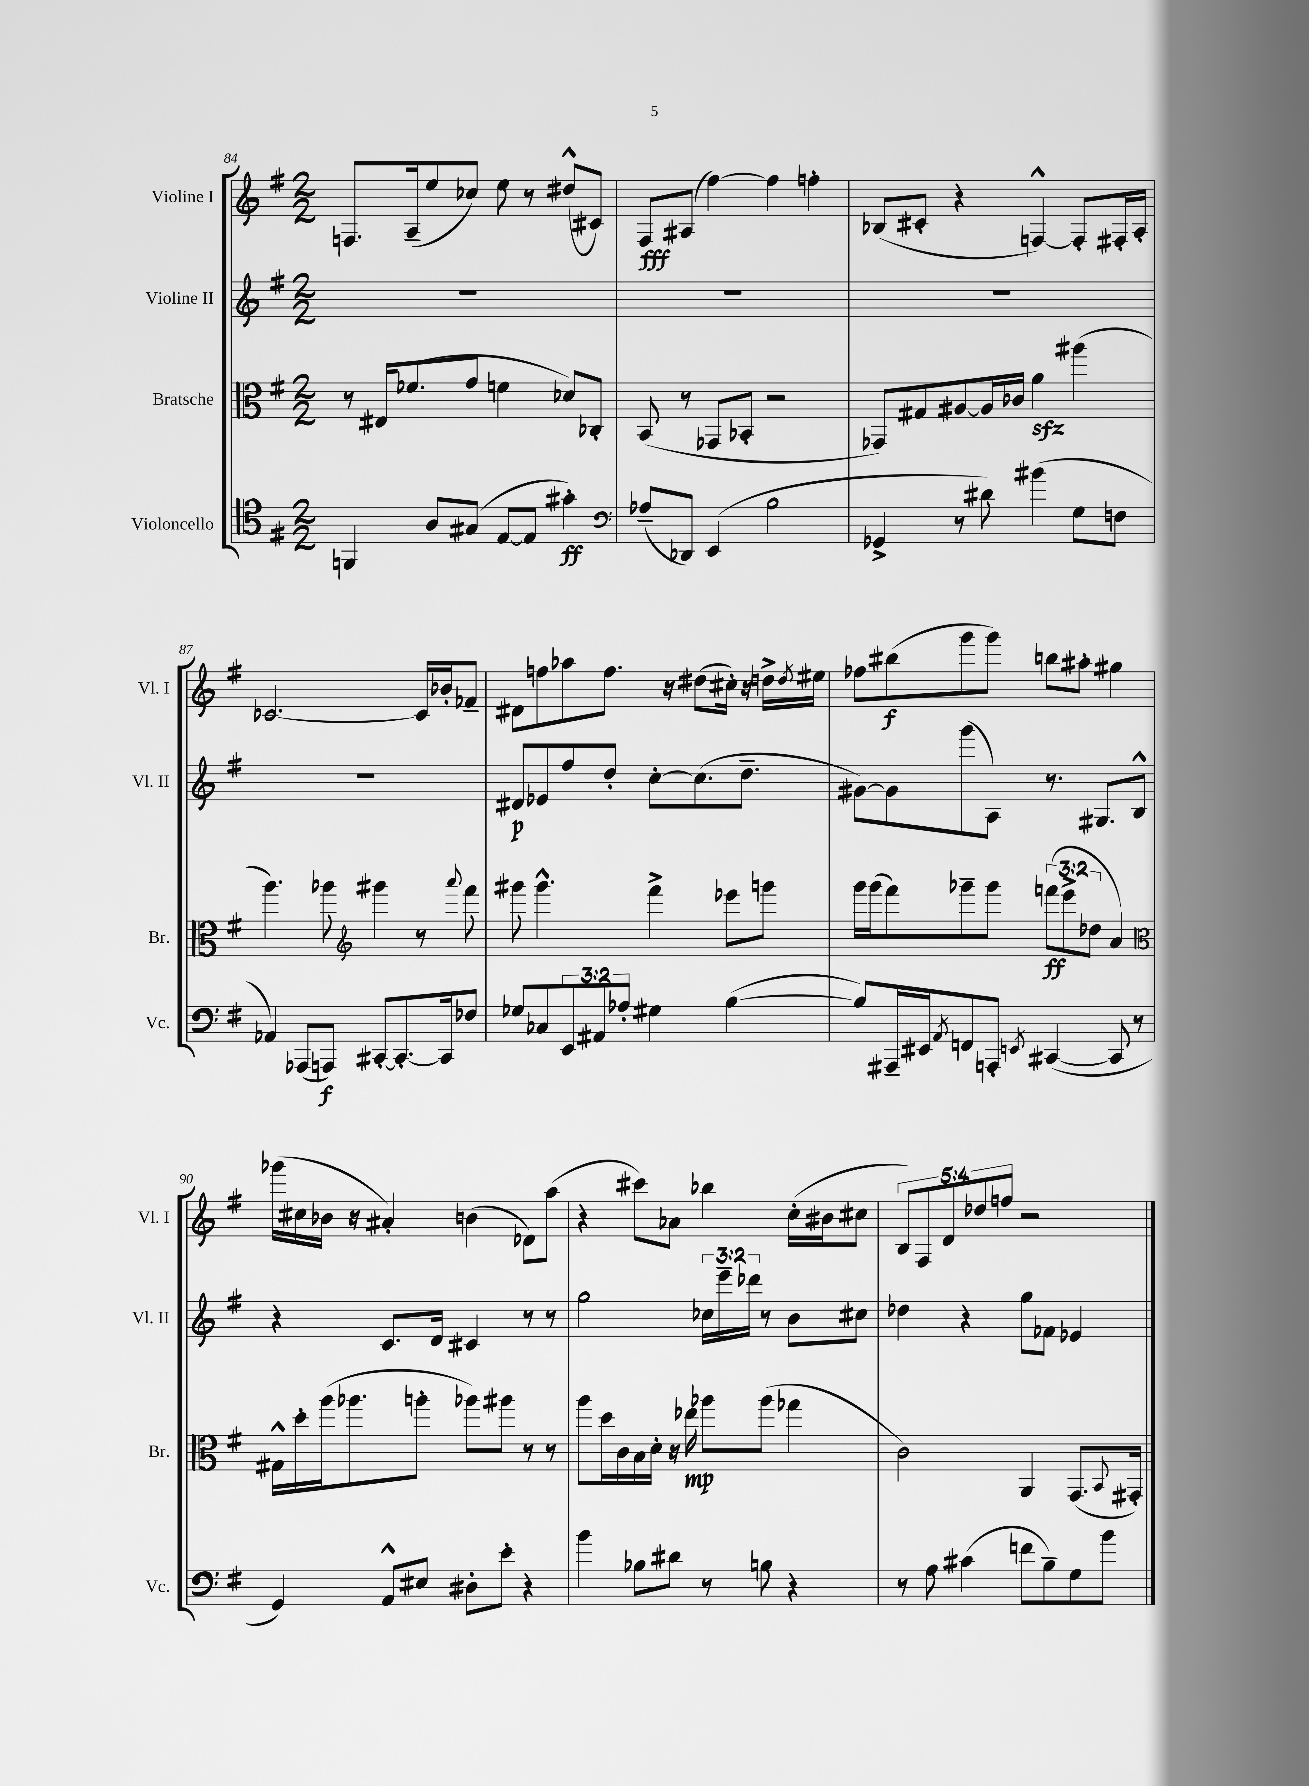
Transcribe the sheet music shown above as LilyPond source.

<<
\new StaffGroup <<
\new Staff = "s0" \with { instrumentName = "Violine I" shortInstrumentName = "Vl. I" } {
    \clef treble \key g \major \numericTimeSignature \time 2/2 \override Staff.TupletNumber.text = #tuplet-number::calc-fraction-text
    f8. a16--( e''8 ces''8) e''8 r8 dis''8-^( cis'8) |
    fis8\fff ais8( fis''4~) fis''4 f''4-. |
    bes8( cis'8-. r4 f4~-^) f8-. fis16-. a16-. |
    ces'2.~ ces'16 bes'16-. fes'8-- |
    dis'8 f''8 aes''8 f''8. r16 dis''8( cis''16-.) r16 d''16-> \acciaccatura { d''8 } eis''16 |
    fes''8 bis''8\f( g'''8 g'''8) b''8 ais''8-. gis''4 |
    ges'''16( cis''16 bes'16 r16 ais'4-.) b'4( des'8) a''8( |
    r4 cis'''8) aes'8 bes''4 c''16-.( bis'16 cis''8 |
    \tuplet 5/4 { b8) fis8 d'8 des''8 f''8 } r2 \bar "|." |
}
\new Staff = "s1" \with { instrumentName = "Violine II" shortInstrumentName = "Vl. II" } {
    \clef treble \key g \major \numericTimeSignature \time 2/2 \override Staff.TupletNumber.text = #tuplet-number::calc-fraction-text
    R1 |
    R1 |
    R1 |
    R1 |
    dis'8\p ees'8 fis''8 d''8-. c''8~-. c''8.( d''8.-- |
    gis'8~) gis'8 g'''8( a8) r8. gis8. b8-^ |
    r4 c'8. d'16 cis'4 r8 r8 |
    g''2 \tuplet 3/2 { ces''16 e'''16-- des'''16 } r8 b'8 cis''8 |
    des''4 r4 g''8 fes'8 ees'4 \bar "|." |
}
\new Staff = "s2" \with { instrumentName = "Bratsche" shortInstrumentName = "Br." } {
    \clef alto \key g \major \numericTimeSignature \time 2/2 \override Staff.TupletNumber.text = #tuplet-number::calc-fraction-text
    r8 eis16 fes'8.( g'8 f'4 des'8) ces8-. |
    b,8( r8 ges,8 bes,8-. r2 |
    ges,8) gis8 ais8~ ais16 ces'16 a'4\sfz ais''4( |
    a''4.) aes''8 \clef treble gis'''4 r8 \appoggiatura { a'''8 } fis'''8 |
    gis'''8 gis'''4.-^ fis'''4-> ees'''8 g'''8 |
    g'''16 g'''16( fis'''8) ges'''8-- ges'''8 \tuplet 3/2 { f'''8\ff( e'''8-> des''8 } a'4) |
    \clef alto gis16-^ d''16-. a''16( aes''8. a''8-. aes''8) ais''8 r8 r8 |
    a''8 d''16 c'16 b16 d'16-. r16 ees''16\mp aes''8 aes''8( ges''4 |
    c'2) a,4 g,8.( \appoggiatura { b,8 } gis,16-.) \bar "|." |
}
\new Staff = "s3" \with { instrumentName = "Violoncello" shortInstrumentName = "Vc." } {
    \clef tenor \key g \major \numericTimeSignature \time 2/2 \override Staff.TupletNumber.text = #tuplet-number::calc-fraction-text
    f,4 a8 gis8( e8~ e8 gis'4-.\ff) |
    \clef bass aes8--( des,8) e,4( b2 |
    ges,4-> r8 dis'8) bis'4( g8 f8 |
    aes,4) aes,,8( a,,8\f) cis,8~-. cis,8.~-. cis,16 fes8 |
    ges8 ces8 \tuplet 3/2 { e,8 ais,8 aes8-. } gis4 b4~( |
    b8) ais,,16-- eis,16 \acciaccatura { a,8 } f,8 a,,8-. \acciaccatura { e,8 } cis,4~( cis,8 r8 |
    g,4) a,8-^ eis8 dis8-. e'8-. r4 |
    b'4 bes8 dis'8 r8 b8 r4 |
    r8 a8 cis'4( f'8 b8--) g8 b'8 \bar "|." |
}
>>
>>
\layout { \context { \Score currentBarNumber = #84 } }
